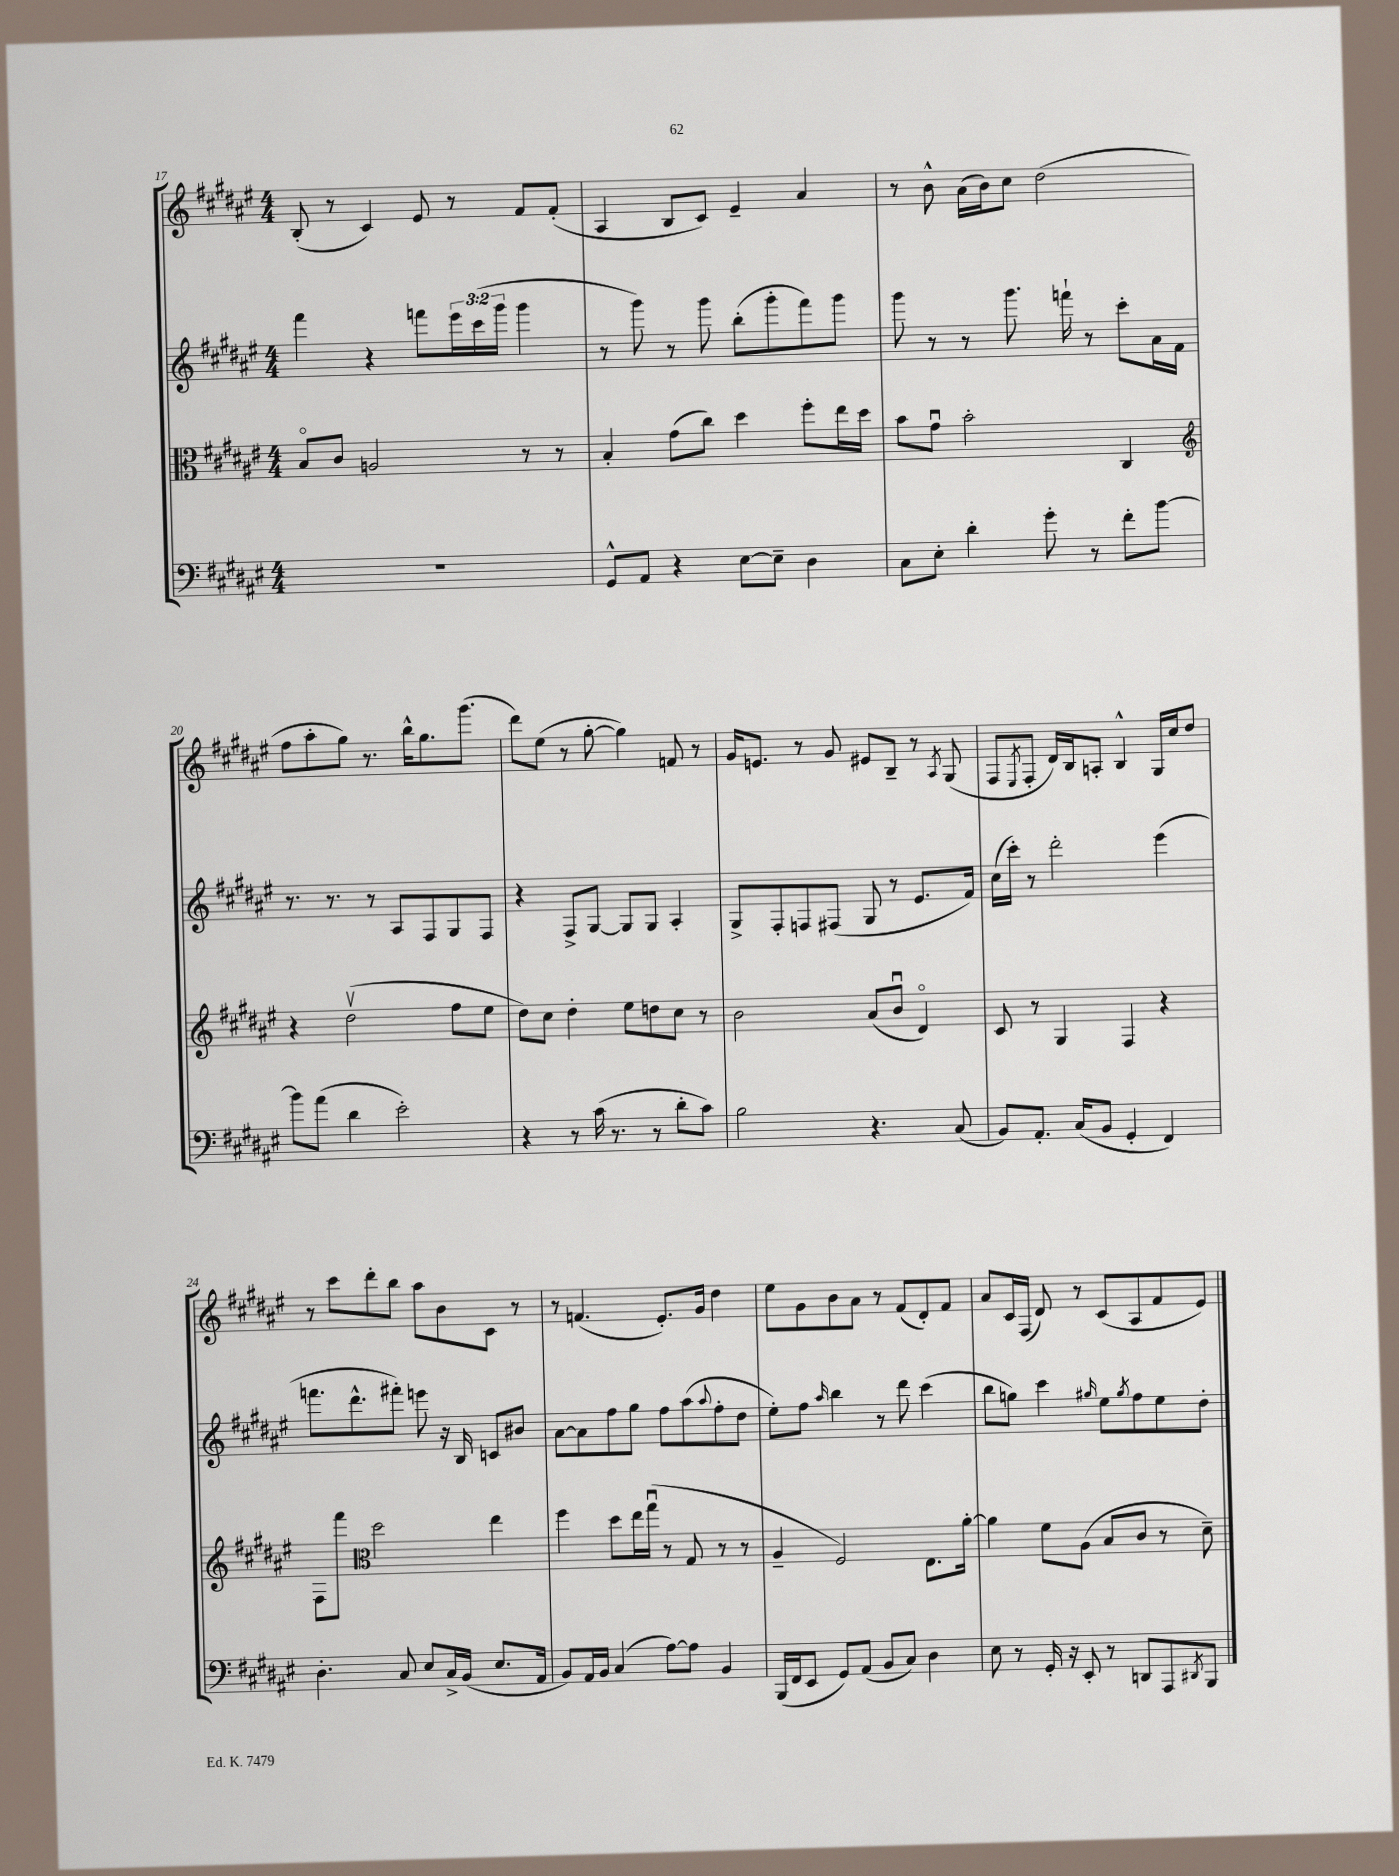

**kern	**kern	**kern	**kern
*part4	*part3	*part2	*part1
*staff4	*staff3	*staff2	*staff1
*clefF4	*clefC3	*clefG2	*clefG2
*k[f#c#g#d#a#e#]	*k[f#c#g#d#a#e#]	*k[f#c#g#d#a#e#]	*k[f#c#g#d#a#e#]
*M4/4	*M4/4	*M4/4	*M4/4
=17	=17	=17	=17
1r	8B/L	4fff#\	(8B'/
.	8c#/J	.	8r
.	2An/	4r	4c#/)
.	.	8fffn\L	8e#/
.	.	24eee#\L	8r
.	.	(24ccc#\	.
.	.	24ggg#\JJ	.
.	8r	4ggg#\	8f#/L
.	8r	.	(8f#'/J
=18	=18	=18	=18
8GG#^^/L	4B'/	8r	4A#/
8AA#/J	.	8ggg#\)	.
4r	(8g#\L	8r	8B/L
.	8cc#\J)	8ggg#\	8c#/J)
[8E#\L	4dd#\	(8bb'\L	4e#~/
8E#~\J]	.	8ggg#'\	.
4D#\	8ff#'\L	8fff#\)	4a#/
.	16ee#\L	8ggg#\J	.
.	16dd#\JJ	.	.
=19	=19	=19	=19
8C#\L	8b\L	8ggg#\	8r
8E#'\J	8g#u\J	8r	8b^^\
4d#'\	2b'\	8r	(16a#\LL
.	.	.	16b\J)
.	.	8.ggg#\	8cc#\J
8g#'\	.	.	(2dd#\
.	.	16fffn`\	.
8r	.	8r	.
8f#'\L	4C#/	8ccc#'\L	.
[8b\J	.	16a#\L	.
.	.	16f#\JJ	.
!!LO:LB:g=z
=20	=20	=20	=20
*	*clefG2	*	*
8b\L]	4r	8.r	8ff#\L
(8a#\J	.	.	8aa#'\
.	.	8.r	.
4d#\	(2dd#v\	.	8gg#\J)
.	.	8r	8.r
2e#'\)	.	8A#/L	.
.	.	.	16bb^^\KL
.	.	8F#/	8.gg#\
.	8ff#\L	8G#/	.
.	.	.	(8.ggg#\J
.	8ee#\J	8F#/J	.
=21	=21	=21	=21
4r	8dd#\L)	4r	8ddd#\L)
.	8cc#\J	.	(8ee#\J
8r	4dd#'\	8F#^/L	8r
(16c#\	.	[8G#/J	[8gg#'\
8.r	.	.	.
.	8ee#\L	8G#/L]	4gg#\])
8r	8ddn\	8G#/J	.
8d#'\L	8cc#\J	4A#'/	8fn/
8c#\J)	8r	.	8r
=22	=22	=22	=22
2B\	2b\	8G#^/L	16g#/KL
.	.	.	8.en/J
.	.	8F#'/	.
.	.	8Fn/	8r
.	.	(8F#X/J	8g#/
4.r	(8a#/L	8G#/	8e#X/L
.	8bu/J	8r	8B~/J
.	4d#/)	8.e#/L	8r
.	.	.	8qA#/
(8C#/	.	.	(8G#/
.	.	16f#/Jk)	.
=23	=23	=23	=23
8BB/L)	8c#/	(16cc#\LL	8F#/L
.	.	16ccc#'\JJ)	.
.	.	.	8qE#/
8.AA#'/J	8r	8r	8F#'/J
.	4G#/	2ddd#'\	16d#/LL)
(16C#/KL	.	.	16B/J
8BB/J	.	.	8An'/J
4GG#'/	4F#/	.	4B^^/
4FF#/)	4r	(4eee#\	16G#/LL
.	.	.	16cc#/J
.	.	.	8dd#/J
!!LO:LB:g=z
=24	=24	=24	=24
4.D#'\	8F#\L	8.fffn\L	8r
.	8fff#\J	.	8ccc#\L
.	.	8.ddd#^^\	.
*	*clefC3	*	*
.	2dd#\	.	8ddd#'\
8C#/	.	8fff#X'\J)	8bb\J
8E#/L	.	8eeen\	8aa#\L
16C#^/L	.	16r	8b\
(16BB/JJ	.	16B/	.
8.E#/L	4ee#\	8cn/L	8c#\J
.	.	8b#X/J	8r
16AA#/Jk	.	.	.
=25	=25	=25	=25
8BB/L)	4ff#\	[8a#\L	8r
16AA#/L	.	8a#\]	(4.fn/
16BB/JJ	.	.	.
(4C#/	8dd#\L	8ff#\	.
.	16ee#\L	8gg#\J	.
.	(16gg#u\JJ	.	.
[8A#\L)	8r	8ff#\L	8.e#'/L)
8A#\J]	8G#/	(8aa#\	.
.	.	.	16g#/Jk
.	.	8qqaa#/	.
4BB/	8r	8ff#'\	4dd#\
.	8r	8dd#\J	.
=26	=26	=26	=26
(16BBB/LL	4A#~/	8ee#'\L)	8ee#\L
16FF#/J	.	.	.
8EE#/J	.	8ff#\J	8g#\
.	.	16qqaa#/	.
8GG#/L)	2F#/)	4bb\	8b\
(8AA#/J	.	.	8a#\J
8BB/L	.	8r	8r
8C#/J)	.	8ddd#\	(8f#/L
4D#\	8.E#\L	(4ccc#\	8d#'/)
.	.	.	8f#/J
.	[16a#'\Jk	.	.
=27	=27	=27	=27
8E#\	4a#\]	8bb\L	8a#/L
8r	.	8ggn\J)	16c#/L
.	.	.	(16F#/JJ
16GG#'/	8f#\L	4ccc#\	8d#/)
16r	.	.	.
8EE#'/	(8A#\J	.	8r
.	.	16qqgg#X/	.
8r	8B/L	8ee#\L	(8c#/L
.	.	8qgg#/	.
8DDn/L	8c#/J	8ff#\	8A#/
8AAA#/	8r	8ee#\	8f#/
8qDD#X/	.	.	.
8BBB/J	8d#~\)	8dd#'\J	8e#/J)
==	==	==	==
*-	*-	*-	*-
